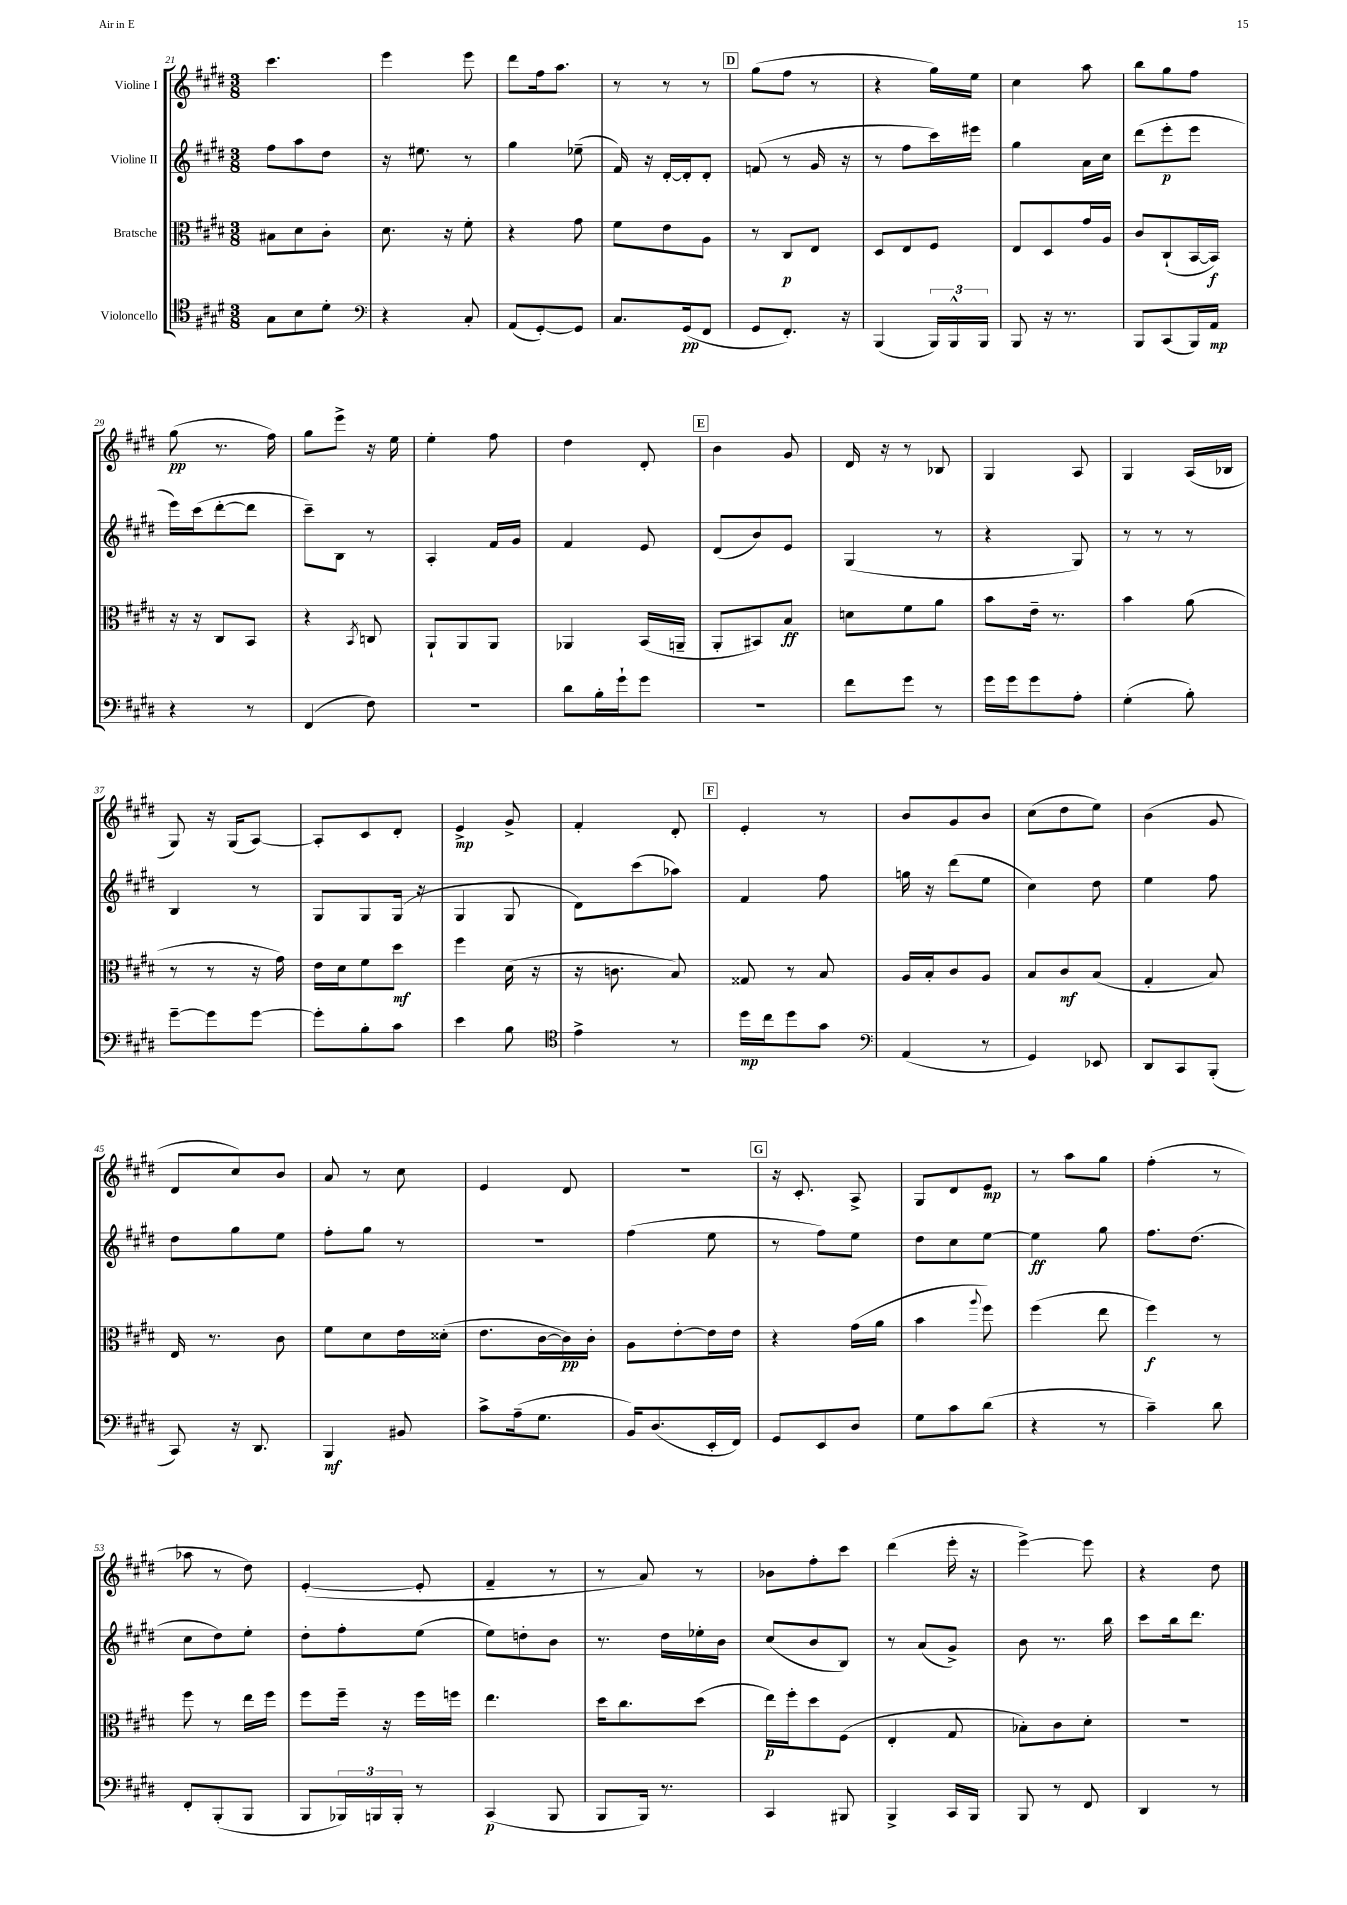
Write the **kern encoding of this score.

**kern	**kern	**kern	**kern
*staff4	*staff3	*staff2	*staff1
*clefC4	*clefC3	*clefG2	*clefG2
*k[f#c#g#d#]	*k[f#c#g#d#]	*k[f#c#g#d#]	*k[f#c#g#d#]
*M3/8	*M3/8	*M3/8	*M3/8
8G#	8B#	8ff#	4.ccc#
8B	8d#	8aa	.
8d#'	8c#'	8dd#	.
=	=	=	=
*clefF4	*	*	*
4r	8.d#	16r	4eee
.	.	8.ee#	.
.	16r	.	.
8C#'	8f#'	8r	8eee
=	=	=	=
(8AA	4r	4gg#	8ddd#
[8GG#')	.	.	16ff#
.	.	.	8.aa
8GG#]	8g#	(8ee-~	.
=	=	=	=
8.C#	8f#	16f#)	8r
.	.	16r	.
.	8e	[16d#'	8r
(16GG#	.	16d#']	.
8FF#	8A	8d#'	8r
=	=	=	=
8GG#	8r	(8f	(8gg#
8.FF#')	8C#	8r	8ff#
.	8E	16g#	8r
16r	.	16r	.
=	=	=	=
(4BBB	8D#	8r	4r
.	8E	8ff#	.
24BBB)	8F#	16ccc#)	16gg#)
24BBB^^	.	.	.
.	.	16eee#	16ee
24BBB	.	.	.
=	=	=	=
8BBB	8E	4gg#	4cc#
16r	8D#	.	.
8.r	.	.	.
.	16g#	16a	8aa
.	16A	16cc#	.
=	=	=	=
8BBB	8c#	(8ddd#	8bb
(8CC#	(8C#`	8eee'	8gg#
16BBB)	[16BB	8eee	8ff#
16AA	16BB])	.	.
=	=	=	=
4r	16r	16eee)	(8gg#
.	16r	(16ccc#	.
.	8C#	[8ddd#'	8.r
8r	8BB	8ddd#]	.
.	.	.	16ff#)
=	=	=	=
(4FF#	4r	8ccc#~)	8gg#
.	.	8B	8eee^
.	8qBB	.	.
8F#)	8C	8r	16r
.	.	.	16ee
=	=	=	=
4.r	8AA`	4A'	4ee'
.	8AA	.	.
.	8AA	16f#	8ff#
.	.	16g#	.
=	=	=	=
8d#	4AA-	4f#	4dd#
16B'	.	.	.
16g#`	.	.	.
8g#	(16BB	8e	8d#'
.	16AA~	.	.
=	=	=	=
4.r	8AA'	(8d#	4b
.	8BB#)	8b)	.
.	8B	8e	8g#
=	=	=	=
8f#	8d	(4G#	16d#
.	.	.	16r
8g#	8f#	.	8r
8r	8a	8r	8B-
=	=	=	=
16g#	8b	4r	4G#
16g#	.	.	.
8g#	16e~	.	.
.	8.r	.	.
8A'	.	8G#)	8A
=	=	=	=
(4G#'	4b	8r	4G#
.	.	8r	.
8B')	(8a	8r	(16A
.	.	.	16B-
=	=	=	=
[8g#~	8r	4B	8G#)
8g#]	8r	.	16r
.	.	.	(16G#
[8g#	16r	8r	[8A)
.	16g#)	.	.
=	=	=	=
8g#']	16e	8G#	8A']
.	16d#	.	.
8B'	8f#	8G#	8c#
8c#	8dd#	(16G#	8d#'
.	.	16r	.
=	=	=	=
4e	4ff#	4G#	4e^
8B	(16d#	8G#	8g#^
.	16r	.	.
=	=	=	=
*clefC4	*	*	*
4e^	16r	8d#)	4f#'
.	8.c	.	.
.	.	(8ccc#	.
8r	8B)	8aa-)	8d#'
=	=	=	=
16dd#	8G##	4f#	4e'
16cc#	.	.	.
8dd#	8r	.	.
8g#	8B	8ff#	8r
=	=	=	=
*clefF4	*	*	*
(4AA	16A	16gg	8b
.	16B'	16r	.
.	8c#	(8ddd#	8g#
8r	8A	8ee	8b
=	=	=	=
4GG#)	8B	4cc#)	(8cc#
.	8c#	.	8dd#
8EE-	(8B	8dd#	8ee)
=	=	=	=
8DD#	4G#'	4ee	(4b
8CC#	.	.	.
(8BBB'	8B)	8ff#	8g#
=	=	=	=
8CC#)	16E	8dd#	8d#
.	8.r	.	.
16r	.	8gg#	8cc#)
8.DD#	.	.	.
.	8c#	8ee	8b
=	=	=	=
4BBB	8f#	8ff#'	8a
.	8d#	8gg#	8r
8BB#	16e	8r	8cc#
.	(16d##'	.	.
=	=	=	=
8c#^	8.e	4.r	4e
(16A~	.	.	.
8.G#	[16c#	.	.
.	16c#])	.	8d#
.	16c#'	.	.
=	=	=	=
16BB)	8A	(4ff#	4.r
(8.D#	.	.	.
.	[8e'	.	.
16EE'	16e]	8ee	.
16FF#)	16e	.	.
=	=	=	=
8GG#	4r	8r	16r
.	.	.	8.c#'
8EE	.	8ff#)	.
8D#	(16g#	8ee	8A^
.	16a	.	.
=	=	=	=
8G#	4b	8dd#	8G#
8c#	.	8cc#	8d#
.	8qqaa	.	.
(8d#	8ff#)	[8ee	8e
=	=	=	=
4r	(4ff#	4ee]	8r
.	.	.	8aa
8r	8ee	8gg#	8gg#
=	=	=	=
4c#~)	4ff#)	8.ff#	(4ff#'
.	.	(8.dd#	.
8d#	8r	.	8r
=	=	=	=
8FF#'	8ff#	8cc#	8aa-
(8BBB'	8r	8dd#)	8r
8BBB	16ee	8ee'	8dd#)
.	16ff#	.	.
=	=	=	=
8BBB	8ff#	8dd#'	([4e'
24BBB-)	16ff#~	8ff#'	.
24BBB	.	.	.
.	16r	.	.
24BBB'	.	.	.
8r	16ff#	(8ee	8e']
.	16ff	.	.
=	=	=	=
(4CC#	4.ee	8ee)	4f#~
.	.	8dd'	.
8BBB	.	8b	8r
=	=	=	=
8BBB	16dd#	8.r	8r
.	8.cc#	.	.
16BBB)	.	.	8a)
8.r	.	16dd#	.
.	(8dd#	16ee-'	8r
.	.	16b	.
=	=	=	=
4CC#	16ee)	(8cc#	8b-
.	16ff#'	.	.
.	8dd#	8b	8ff#'
8BBB#	(8F#	8B)	8ccc#
=	=	=	=
4BBB^	4E'	8r	(4ddd#
.	.	(8a	.
16CC#	8G#	8g#^)	16eee'
16BBB	.	.	16r
=	=	=	=
8BBB	8B-')	8b	[4eee^)
8r	8c#	8.r	.
8FF#	8d#'	.	8eee]
.	.	16bb	.
=	=	=	=
4DD#	4.r	8ccc#	4r
.	.	16bb	.
.	.	8.ddd#	.
8r	.	.	8dd#
==	==	==	==
*-	*-	*-	*-
